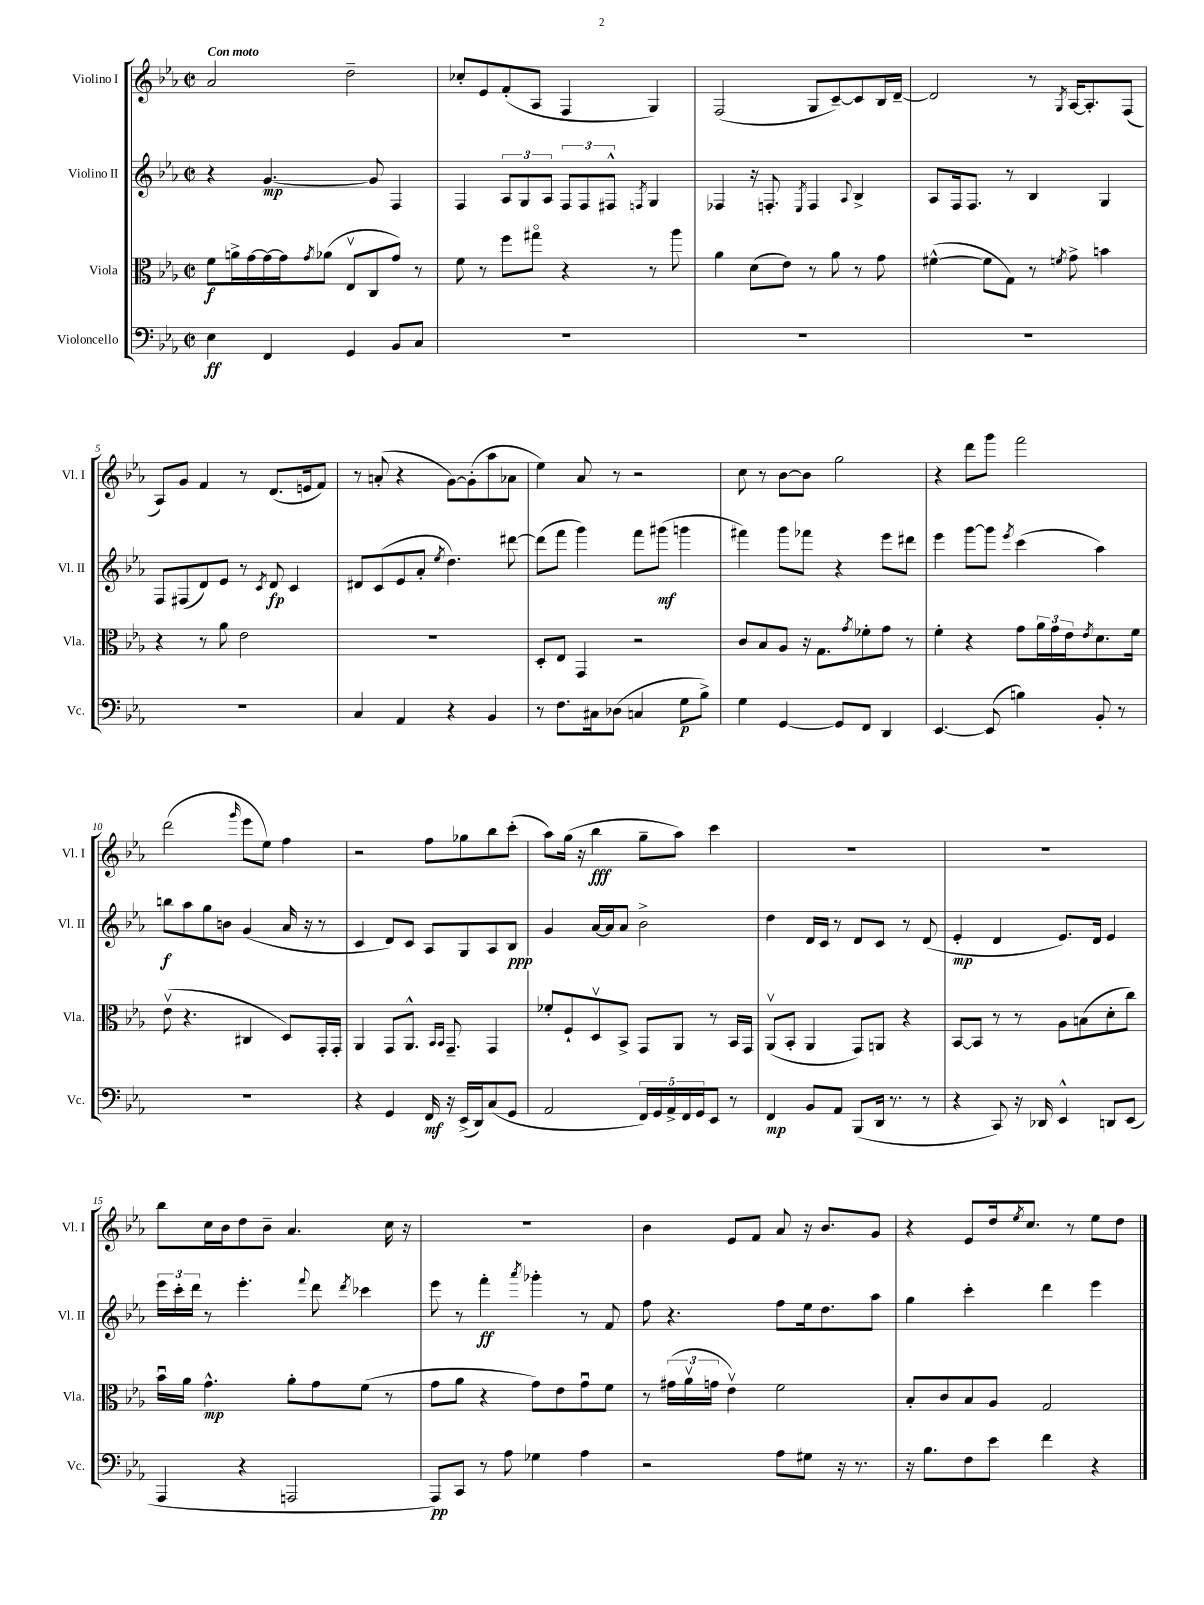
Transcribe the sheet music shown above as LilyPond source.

<<
\new StaffGroup <<
\new Staff = "s0" \with { instrumentName = "Violino I" shortInstrumentName = "Vl. I" } {
    \clef treble \key ees \major \defaultTimeSignature \time 2/2 \tempo "Con moto"
    aes'2 d''2-- |
    ces''8-. ees'8 f'8-.( aes8 f4 g4) |
    f2( g8 c'8~--) c'8 bes16 d'16~-- |
    d'2 r8 \acciaccatura { g8 } aes16~ aes8.-. f8( |
    aes8) g'8 f'4 r8 d'8.( e'16 f'8) |
    r8 a'8-.( r4 g'8~) g'8-.( aes''8 aes'8 |
    ees''4) aes'8 r8 r2 |
    c''8 r8 bes'8~ bes'8 g''2 |
    r4 d'''8 g'''8 f'''2 |
    d'''2( \grace { g'''16 } ees'''8 ees''8) f''4 |
    r2 f''8 ges''8 bes''8 c'''8-.( |
    aes''8) g''16( r16 bes''4\fff g''8-- aes''8) c'''4 |
    R1 |
    R1 |
    bes''8 c''16 bes'16 d''8 bes'8-- aes'4. c''16 r16 |
    R1 |
    bes'4 ees'8 f'8 aes'8 r16 bes'8. g'8 |
    r4 ees'8 d''16 \acciaccatura { ees''8 } c''8. r8 ees''8 d''8 \bar "|." |
}
\new Staff = "s1" \with { instrumentName = "Violino II" shortInstrumentName = "Vl. II" } {
    \clef treble \key ees \major \defaultTimeSignature \time 2/2
    r4 g'4.~\mp g'8 f4 |
    f4 \tuplet 3/2 { aes8 g8 aes8 } \tuplet 3/2 { f8 f8 fis8-^ } \acciaccatura { f8 } g4 |
    fes4 r16 f8.-. \acciaccatura { ees8 } f4 \appoggiatura { aes8 } bes4-> |
    aes8 f16 f8. r8 bes4 g4 |
    f8 fis8( d'8) ees'8 r8 \acciaccatura { c'8 } d'8\fp c'4 |
    dis'8 c'8( ees'8 aes'8-. \acciaccatura { ees''8 } d''4.) dis'''8~ |
    dis'''8( f'''8 g'''4) f'''8 gis'''8\mf( g'''4 |
    fis'''4) g'''8 fes'''8 r4 ees'''8 dis'''8 |
    ees'''4 g'''8~ g'''8 \acciaccatura { ees'''8 } c'''4( aes''4) |
    b''8\f aes''8 g''8 b'8 g'4( aes'16 r16 r8 |
    c'4 d'8) c'8 aes8 g8 aes8 bes8\ppp |
    g'4 aes'16~ aes'16 aes'8 bes'2-> |
    d''4 d'16 c'16 r8 d'8 c'8 r8 d'8( |
    ees'4-.\mp d'4 ees'8.) d'16 ees'4 |
    \tuplet 3/2 { ees'''16 c'''16-. d'''16 } r8 ees'''4.-. \appoggiatura { f'''8 } d'''8 \acciaccatura { d'''8 } ces'''4 |
    ees'''8 r8 f'''4-.\ff \acciaccatura { aes'''8 } ges'''4-. r8 f'8 |
    f''8 r4. f''8 ees''16 d''8. aes''8 |
    g''4 c'''4-. d'''4 ees'''4 \bar "|." |
}
\new Staff = "s2" \with { instrumentName = "Viola" shortInstrumentName = "Vla." } {
    \clef alto \key ees \major \defaultTimeSignature \time 2/2
    f'8\f a'16-> g'16~ g'16~ g'16 \acciaccatura { g'8 } aes'8( ees8\upbow c8 g'8) r8 |
    f'8 r8 f''8 gis''8\flageolet r4 r8 aes''8 |
    aes'4 d'8( ees'8) r8 aes'8 r8 g'8 |
    fis'4~-^( fis'8 g8) r8 \acciaccatura { f'8 } g'8-> b'4 |
    r4 r8 aes'8 ees'2 |
    R1 |
    d8-. ees8 g,4 r2 |
    c'8 bes8 aes8 r16 g8. \acciaccatura { g'8 } fes'8-. g'8 r8 |
    f'4-. r4 g'8 \tuplet 3/2 { aes'16 g'16 ees'16 } \acciaccatura { ees'8 } d'8. f'16 |
    ees'8\upbow( r4. cis4 d8) g,16-. g,16-. |
    aes,4 g,8 aes,8.-^ \grace { bes,16 bes,16 } g,8.-- g,4 |
    fes'8-. f8-! d8\upbow bes,8-> g,8 aes,8 r8 bes,16 g,16 |
    aes,8\upbow( bes,8-. aes,4 g,8) a,8 r4 |
    bes,8~ bes,8 r8 r8 aes8 b8( d'8-. c''8) |
    bes'16\downbow aes'16 g'4.-^\mp aes'8-. g'8 f'8( r8 |
    g'8 aes'8 r4 g'8) ees'8 g'8\downbow f'8 |
    r8 \tuplet 3/2 { gis'16( aes'16\upbow g'16 } ees'4\upbow) f'2 |
    bes8-. c'8 bes8 aes8 g2 \bar "|." |
}
\new Staff = "s3" \with { instrumentName = "Violoncello" shortInstrumentName = "Vc." } {
    \clef bass \key ees \major \defaultTimeSignature \time 2/2
    ees4\ff f,4 g,4 bes,8 c8 |
    R1 |
    R1 |
    R1 |
    R1 |
    c4 aes,4 r4 bes,4 |
    r8 f8. cis16 des8( c4 g8\p bes8->) |
    g4 g,4~ g,8 f,8 d,4 |
    ees,4.~ ees,8( b4) bes,8-. r8 |
    R1 |
    r4 g,4 f,16\mf r16 ees,16->( d,16) c8( g,8 |
    aes,2 \tuplet 5/4 { f,16) g,16 aes,16-> f,16 g,16 } ees,8 r8 |
    f,4\mp bes,8 aes,8 bes,,8( d,16 r8. r8 |
    r4 c,8) r16 des,16 ees,4-^ d,8 ees,8( |
    aes,,4 r4 a,,2 |
    aes,,8\pp) c,8 r8 aes8 ges4 aes4 |
    r2 aes8 gis8 r16 r8. |
    r16 bes8. f8 ees'8 f'4 r4 \bar "|." |
}
>>
>>
